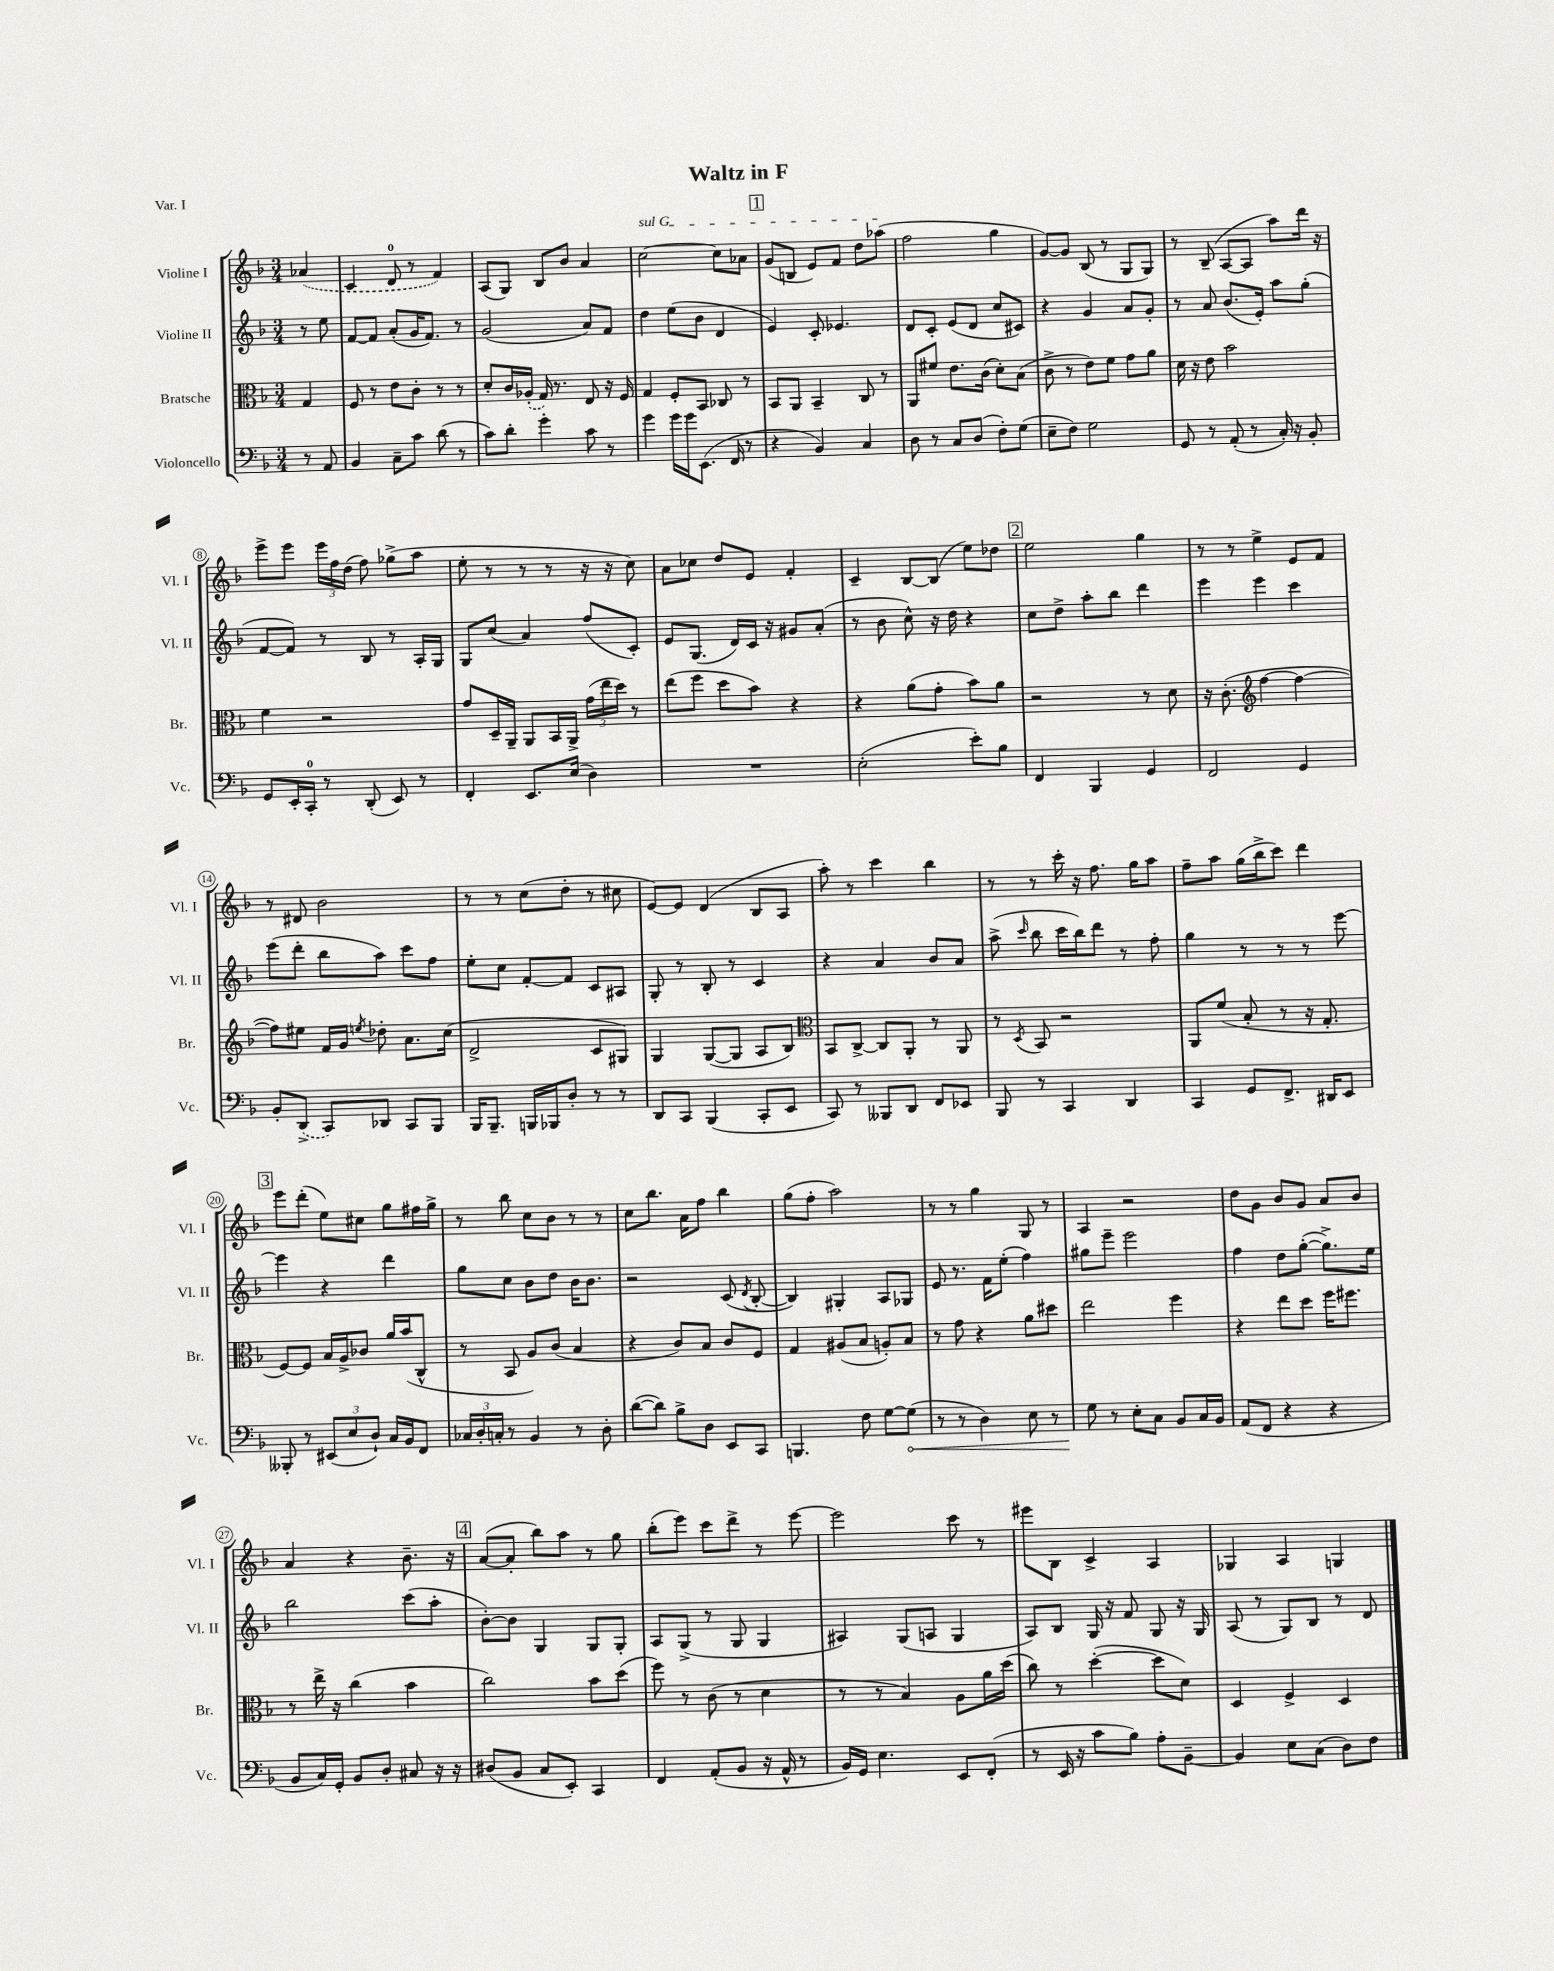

**kern	**dynam	**kern	**kern	**kern
*part4	*part4	*part3	*part2	*part1
*staff4	*staff4	*staff3	*staff2	*staff1
*I"Violoncello	*	*I"Bratsche	*I"Violine II	*I"Violine I
*I'Vc.	*	*I'Br.	*I'Vl. II	*I'Vl. I
*clefF4	*	*clefC3	*clefG2	*clefG2
*k[b-]	*	*k[b-]	*k[b-]	*k[b-]
*M3/4	*	*M3/4	*M3/4	*M3/4
=	=	=	=	=
8r	.	4G/	8r	(4a-X/
8AA/	.	.	8ee\	.
=1	=1	=1	=1	=1
4BB-/	.	8F/	[8f/L	4c/
.	.	8r	8f/J]	.
8C~\L	.	8e\L	(8a'/L	8d/
8c\J	.	8c'\J	16g/K	8r
.	.	.	8.f/J)	.
(8d\	.	8r	.	4f/)
8r	.	8r	8r	.
=2	=2	=2	=2	=2
8c\L)	.	8d'/L	(2g/	(8A/L
8d'\J	.	16c/L	.	8G/J)
.	.	(16A-X'/JJ	.	.
4g'\	.	16G/)	.	8B-/L
.	.	8.r	.	.
.	.	.	.	8b-/J
8c\	.	8E/	8a/L)	4a/
8r	.	16r	8f/J	.
.	.	16F/	.	.
=3	=3	=3	=3	=3
!	!	!	!	!LO:TX:a:i:t=sul G
4g\	.	4G/	4dd\	[2cc\
16g\LL	.	8F'/L	(8ee\L	.
16g\J	.	.	.	.
(8.EE\J	.	8BB-/J	8b-\J	.
.	.	8C-X/	4d/	8cc\L]
16FF/	.	.	.	.
8r	.	8r	.	8a-X\J
!!LO:REH:place=s1:t=1
=4	=4	=4	=4	=4
4r	.	8BB-/L	4e/)	(8g/L
.	.	8AA/J	.	8Bn/J
4BB-/)	.	4BB-~/	8c'/	8e/L)
.	.	.	4.e-X/	8f/J
4C/	.	8C/	.	8dd\L
.	.	8r	.	(8aa-X\J
=5	=5	=5	=5	=5
8D\	.	8AA/L	8d/L	2ff\
8r	.	8f#X/J	8c'/J	.
8C/L	.	8.e\L	(8e/L	.
(8D/J	.	.	8d/J	.
.	.	(16c\Jk	.	.
8F'\L)	.	8d'\L)	8cc/L	4gg\
(8G\J	.	(8B-\J	8c#X/J)	.
=6	=6	=6	=6	=6
8E~\L	.	8c^\	4r	[8g/L)
8F\J)	.	8r	.	8g/J]
2G\	.	8e\L)	4g/	(8B-/
.	.	8f\J	.	8r
.	.	8g\L	8a/L	8G/L
.	.	8a\J	8g'/J	8G/J)
=7	=7	=7	=7	=7
8GG/	.	16d\	8r	8r
.	.	16r	.	.
8r	.	8e\	8a/	(8B-~/
(8AA'/	.	2b-\	(8.b-/L	[8A/L
8r	.	.	.	8A/J]
.	.	.	16e'/Jk)	.
16C'/)	.	.	8aa\L	8aa\L)
16r	.	.	.	.
8BB-'/	.	.	(8gg'\J	16ddd\Jk
.	.	.	.	16r
!!LO:LB:g=z
=8	=8	=8	=8	=8
8GG/L	.	4f\	[8f/L	8eee^\L
16EE'/L	.	.	8f/J])	8eee\J
16CC'/JJ	.	.	.	.
8r	.	2r	8r	24eee\LL
.	.	.	.	24ff\
.	.	.	.	(24dd\JJ
(8DD'/	.	.	8B-/	8ff\)
8EE/)	.	.	8r	(8gg-X^\L
8r	.	.	16A'/LL	8aa\J
.	.	.	16G/JJ	.
=9	=9	=9	=9	=9
4FF'/	.	8g/L	8G/L	8ee'\
.	.	16D~/L	(8cc/J	8r
.	.	16AA~/JJ	.	.
8.EE/L	.	8AA/L	4a/)	8r
.	.	16BB-/L	.	8r
(16E/Jk	.	16AA^/JJ	.	.
4D\)	.	(24g\LL	(8ff/L	16r
.	.	24ee\	.	.
.	.	.	.	16r
.	.	24dd\JJ)	.	.
.	.	8r	8c'/J)	8cc\)
=10	=10	=10	=10	=10
2.r	.	(8ee\L	8e/L	8a\L
.	.	8ff\J	(8.G/J	8cc-X\J
.	.	8dd\L	.	8dd/L
.	.	.	16d/LL)	.
.	.	8b-\J)	16c/JJ	8e/J
.	.	.	16r	.
.	.	4r	8g#X/L	4f'/
.	.	.	(8a'/J	.
=11	=11	=11	=11	=11
(2E'\	.	4r	8r	4c~/
.	.	.	8b-\	.
.	.	(8a\L	8cc^^\)	[8B-/L
.	.	8g'\J	16r	(8B-/J]
.	.	.	16dd\	.
8e'\L)	.	8b-\L)	4r	8ee\L)
8B-\J	.	8a\J	.	8dd-X\J
!!LO:REH:place=s1:t=2
=12	=12	=12	=12	=12
4FF/	.	2r	8cc\L	2ee\
.	.	.	8dd^\J	.
4BBB-/	.	.	8aa'\L	.
.	.	.	8bb-\J	.
4GG/	.	8r	4ddd\	4gg\
.	.	8d\	.	.
=13	=13	=13	=13	=13
2FF/	.	16r	4eee\	8r
.	.	(8.c'\	.	.
.	.	.	.	8r
*	*	*clefG2	*	*
.	.	[4ff\	4eee\	4ee^\
4GG/	.	4ff\_	4ccc\	8e/L
.	.	.	.	8f/J
!!LO:LB:g=z
=14	=14	=14	=14	=14
8BB-'/L	.	8ff\L])	(8eee\L	8r
(8DD^/J	.	8ee#X\J	8ddd'\J	8d#X/
8CC/L)	.	16f/LL	8bb-\L	2b-\
.	.	16g/JJ	.	.
.	.	8qeen/	.	.
8DD-X/J	.	8dd-X'\	8aa\J)	.
8CC/L	.	8.a\L	8ccc\L	.
8BBB-/J	.	.	8ff\J	.
.	.	(16cc\Jk	.	.
=15	=15	=15	=15	=15
16BBB-/KL	.	2d^/	8ee'\L	8r
8.BBB-~/J	.	.	.	.
.	.	.	8cc\J	8r
16BBBn/LL	.	.	[8f'/L	(8cc\L
16BBB-X/J	.	.	.	.
8D'/J	.	.	8f/J]	8dd'\J
8r	.	8c/L	8c/L	8r
8r	.	8G#X/J)	8A#X/J	8cc#X\
=16	=16	=16	=16	=16
8DD/L	.	4G/	8G'/	[8e/L)
8CC/J	.	.	8r	8e/J]
(4BBB-/	.	([8G/L	8B-'/	(4d/
.	.	8G/J]	8r	.
8CC'/L	.	8A/L	4c/	8B-/L
8EE/J	.	8B-/J)	.	8A/J
=17	=17	=17	=17	=17
*	*	*clefC3	*	*
8CC/)	.	8BB-/L	4r	8aa'\)
8r	.	[8C^/J	.	8r
8BBB--X/L	.	8C/L]	4a/	4ccc\
8DD/J	.	8AA'/J	.	.
8FF/L	.	8r	8b-/L	4bb-\
8EE-X/J	.	8AA/	8a/J	.
=18	=18	=18	=18	=18
8BBB-/	.	8r	(8aa^\	8r
.	.	8qD/	16qqccc/	.
8r	.	8BB-/	8bb-\	8r
4CC/	.	2r	16ccc\LL	16ccc'\
.	.	.	16bb-\J)	16r
.	.	.	8ddd\J	8.ff\
4DD/	.	.	8r	.
.	.	.	.	16gg\KL
.	.	.	8ff'\	8aa\J
=19	=19	=19	=19	=19
4CC/	.	8AA/L	4gg\	8ff~\L
.	.	(8f/J	.	8aa\J
8GG/L	.	8B-'/	8r	(16gg\LL
.	.	.	.	16bb-^\J
8.FF^/J	.	8r	8r	8ccc\J)
.	.	16r	8r	4ddd\
16DD#X/KL	.	8.G'/	.	.
8EE/J	.	.	[8eee\	.
!!LO:LB:g=z
!!LO:REH:place=s1:t=3
=20	=20	=20	=20	=20
8BBB--X'/	.	[8F/L)	4eee\]	8eee\L
8r	.	8F/J]	.	(8ddd'\J
(12EE#X/L	.	16B-/LL	4r	8ee\L)
.	.	16A^/J	.	.
12E/	.	.	.	.
.	.	8c-X/J	.	8cc#X\J
12D`/J)	.	.	.	.
16C/LL	.	16a/LL	4ddd\	8gg\L
16BB-/J	.	(16b-/J	.	.
8FF/J	.	8C^^/J	.	16ff#X\L
.	.	.	.	16gg^\JJ
=21	=21	=21	=21	=21
24C-X/LL	.	8r	8gg\L	8r
24D'/	.	.	.	.
24Cn'/JJ	.	.	.	.
8r	.	8BB-/	8cc\J	8bb-\
4BB-/	.	8A/L)	8b-\L	8cc\L
.	.	(8c/J	8dd\J	8b-\J
8r	.	4B-/	16b-\KL	8r
.	.	.	8.b-\J	.
8D'\	.	.	.	8r
=22	=22	=22	=22	=22
([8d\L	.	4r	2r	8cc\L
8d\J])	.	.	.	8.bb-\J
8B-^\L	.	8c/L)	.	.
.	.	.	.	16a\KL
8D\J	.	8B-/J	.	8ff\J
8EE/L	.	8c/L	(8c/	4bb-\
.	.	.	8qd/	.
8CC/J	.	8F/J	[8B-'/	.
=23	=23	=23	=23	=23
4.BBBn/	.	4G/	4B-/])	(8gg\L
.	.	.	.	8ff'\J
.	.	(8A#X/L	4G#X'/	2aa\)
8F\	.	8B-/J	.	.
[8G\L	.	8An'/L)	8A/L	.
!	!LO:HP:b	!	!	!
(8G\J]	<	8B-/J	8G-X/J	.
=24	=24	=24	=24	=24
8r	.	8r	8e/	8r
8r	.	8g\	8.r	8r
4D\)	.	4r	.	4gg\
.	.	.	16f\KL	.
.	.	.	(8ee'\J	.
8E\	.	8a\L	4ff\)	8G/
8r	.	8dd#X\J	.	8r
=25	=25	=25	=25	=25
8G\	.	2ee\	8gg#X\L	4A/
8r	[	.	8eee~\J	.
8E'\L	.	.	2eee\	2r
8C\J	.	.	.	.
8BB-/L	.	4ff\	.	.
16C/L	.	.	.	.
16BB-/JJ	.	.	.	.
=26	=26	=26	=26	=26
(8AA/L	.	4r	4ff\	8dd\L
8FF/J	.	.	.	8g\J
4r	.	8ee\L	8dd\L	8b-/L
.	.	8dd\J	([8gg'\J	8g/J
4r	.	16ff\KL	8.gg^\L])	8a/L
.	.	8.ff#X\J	.	.
.	.	.	.	8b-/J
.	.	.	16ee\Jk	.
!!LO:LB:g=z
=27	=27	=27	=27	=27
8BB-/L	.	8r	2bb-\	4a/
16C/L)	.	16ee^\	.	.
16GG'/JJ	.	16r	.	.
8BB-/L	.	(4cc\	.	4r
8D'/J	.	.	.	.
8C#X/	.	4b-\	(8ccc\L	8.b-~\
16r	.	.	8aa'\J	.
16r	.	.	.	16r
!!LO:REH:place=s1:t=4
=28	=28	=28	=28	=28
(8D#X/L	.	2cc\)	[8b-'\L)	([8a/L
8BB-/J	.	.	8b-\J]	8a'/J]
8C/L	.	.	4G/	8bb-\L)
8EE'/J)	.	.	.	8aa\J
4CC/	.	8b-\L	8G/L	8r
.	.	(8dd\J	8G'/J	8gg\
=29	=29	=29	=29	=29
4FF/	.	8ff\)	8A/L	(8bb-'\L
.	.	8r	(8G^/J	8eee\J)
(8AA'/L	.	(8c\	8r	8ccc\L
8BB-/J	.	8r	8G/	8ddd^\J
16r	.	4d\	4G/	8r
16AA^^/	.	.	.	.
8r	.	.	.	[8eee\
=30	=30	=30	=30	=30
16BB-/LL)	.	8r	4A#X/)	2eee\]
16GG/JJ	.	.	.	.
4.E\	.	8r	.	.
.	.	4B-/)	(8G/L	.
.	.	.	8An/J	.
8EE/L	.	8A\L	4G/	8ccc\
(8FF'/J	.	16a\L	.	8r
.	.	(16dd\JJ	.	.
=31	=31	=31	=31	=31
8r	.	8cc\)	8A/L)	8eee#X\L
16EE/	.	8r	8B-/J	8B-\J
16r	.	.	.	.
8c\L	.	([4dd'\	16G/	4c^/
.	.	.	16r	.
8B-\J)	.	.	8f/	.
8A'\L	.	8dd\L]	8G/	4A/
[8BB-~\J	.	8d\J)	16r	.
.	.	.	16G/	.
=32	=32	=32	=32	=32
4BB-/]	.	4D/	(8A/	4G-X/
.	.	.	8r	.
8E\L	.	4F^/	8G/L)	4A/
(8C\J	.	.	8B-/J	.
8D\L)	.	4D/	8r	4Gn/
8F\J	.	.	8d/	.
==	==	==	==	==
*-	*-	*-	*-	*-
